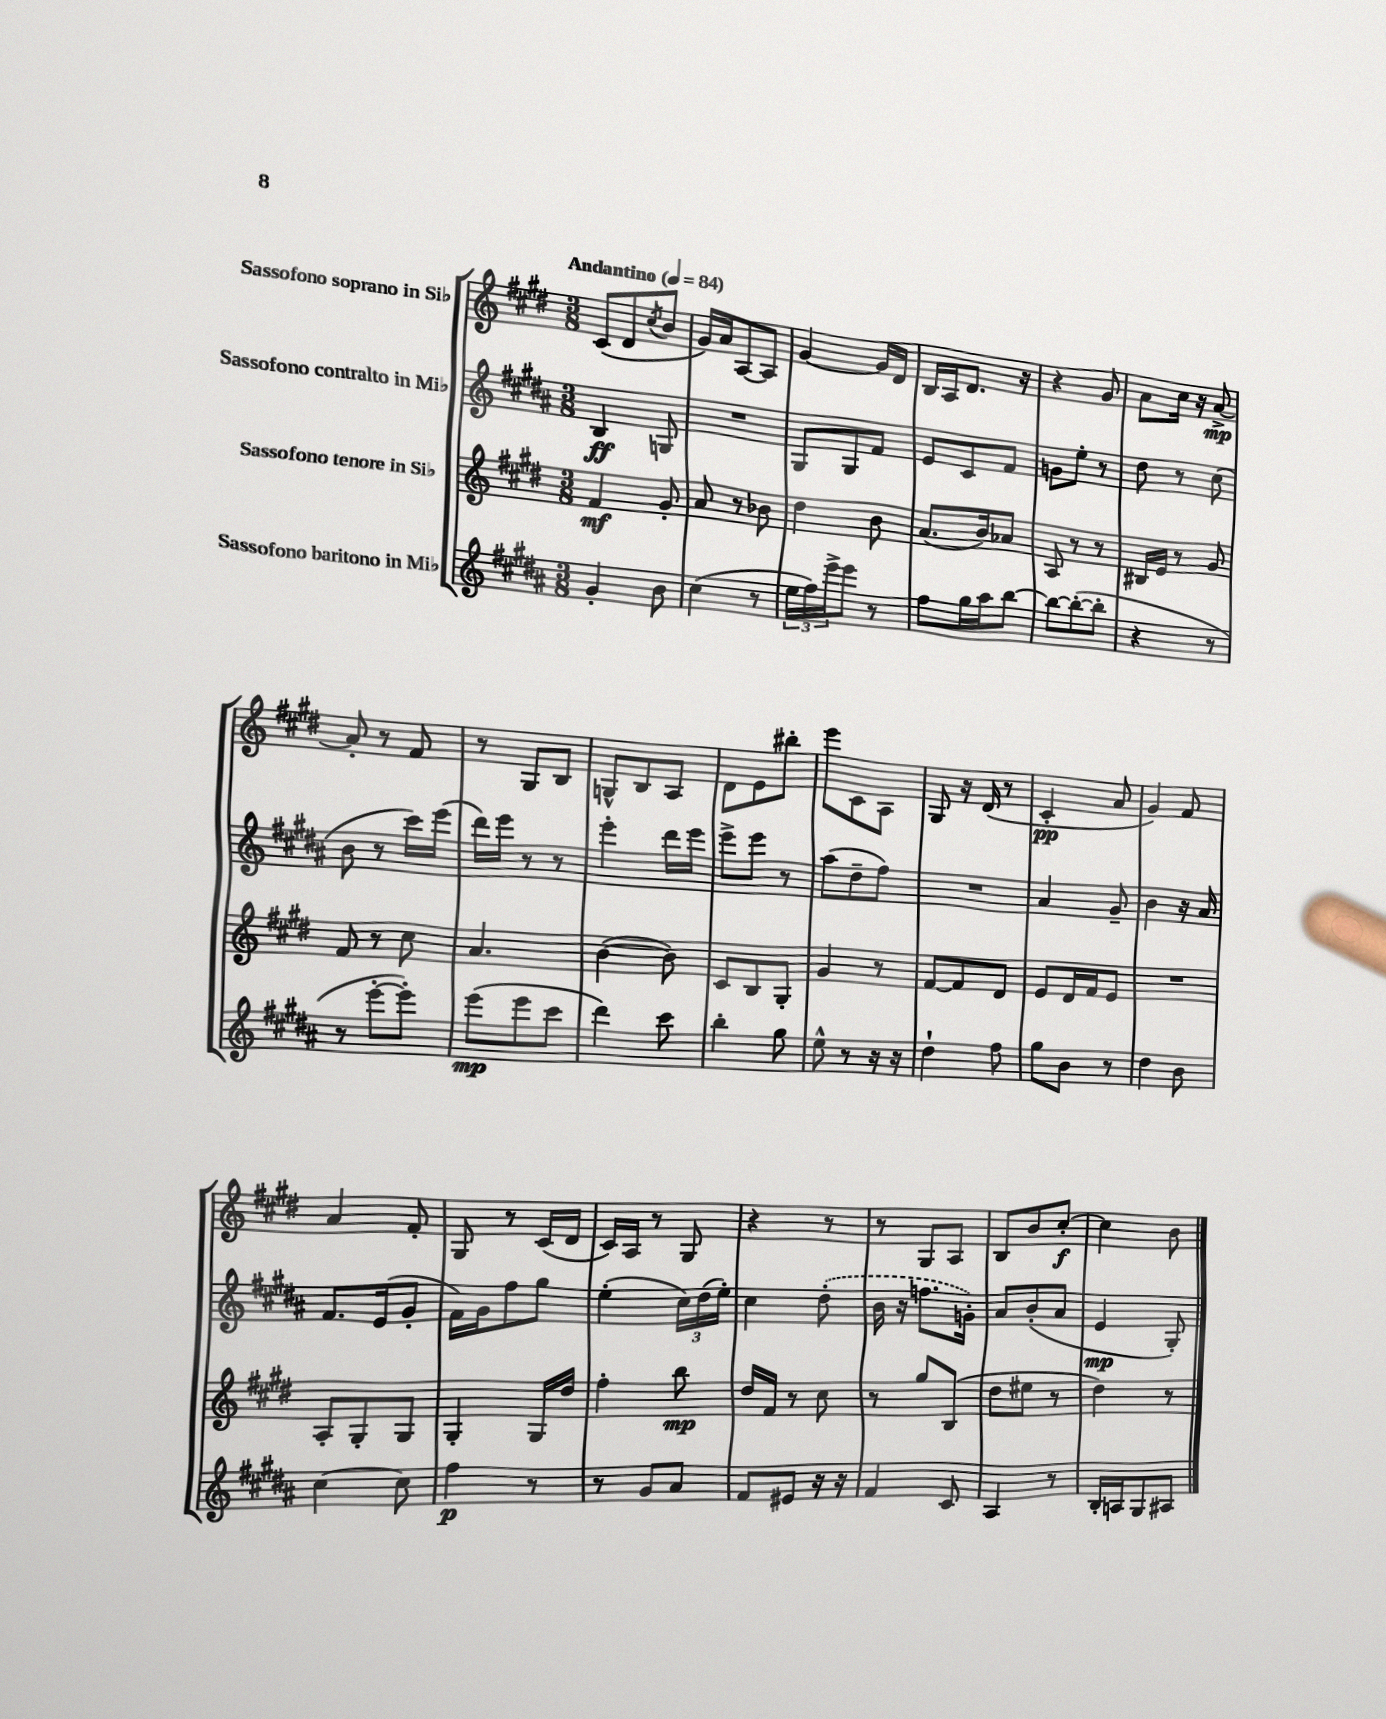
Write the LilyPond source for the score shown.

<<
\new StaffGroup <<
\new Staff = "s0" \with { instrumentName = "Sassofono soprano in Sib" } {
    \clef treble \key e \major \numericTimeSignature \time 3/8 \tempo "Andantino" 4 = 84
    cis'8( dis'8 \acciaccatura { cis''8 } b'8 |
    gis'16) a'16 a8~ a8 |
    gis'4~ gis'16 dis'16 |
    b16 a16 dis'8. r16 |
    r4 gis'8 |
    a'8 cis''16 r16 a'8~->\mp |
    a'8-. r8 fis'8 |
    r8 gis8 b8 |
    g8-^ b8 a8 |
    dis'8 e'8 bis''8-. |
    e'''8 cis'8 a8 |
    gis8 r16 dis'16( r8 |
    cis'4-.\pp a'8 |
    gis'4) fis'8 |
    a'4 fis'8-. |
    gis8 r8 cis'16( dis'16 |
    cis'16) a16 r8 gis8 |
    r4 r8 |
    r8 gis8 a8 |
    b8 b'8 cis''8~-.\f |
    cis''4 b'8 \bar "|." |
}
\new Staff = "s1" \with { instrumentName = "Sassofono contralto in Mib" } {
    \clef treble \key b \major \numericTimeSignature \time 3/8
    b4\ff g8 |
    R4. |
    gis8 gis8 fis'8 |
    e'8 cis'8 fis'8 |
    g'8 e''8-. r8 |
    dis''8 r8 cis''8( |
    b'8 r8 cis'''16) e'''16( |
    dis'''16) e'''16 r8 r8 |
    e'''4-. dis'''16 e'''16 |
    e'''8-> e'''8 r8 |
    ais''8( dis''8-- fis''8) |
    R4. |
    ais'4 gis'8-- |
    b'4 r16 ais'16 |
    fis'8. e'16( gis'8-. |
    fis'16) gis'16 fis''8 gis''8 |
    e''4-.( \tuplet 3/2 { cis''16) dis''16( e''16-.) } |
    cis''4 \once \slurDashed dis''8-.( |
    b'16 r16 f''8. g'16-.) |
    ais'8 b'8-.( ais'8 |
    e'4\mp gis8-.) \bar "|." |
}
\new Staff = "s2" \with { instrumentName = "Sassofono tenore in Sib" } {
    \clef treble \key e \major \numericTimeSignature \time 3/8
    fis'4\mf gis'8-. |
    a'8 r8 bes'8 |
    dis''4 b'8 |
    a'8.( b'16) aes'8 |
    a8 r8 r8 |
    bis16 e'16 r8 gis'8 |
    fis'8 r8 cis''8 |
    a'4. |
    b'4~( b'8) |
    cis'8 b8 gis8-. |
    gis'4 r8 |
    fis'8~ fis'8 dis'8 |
    e'8 dis'16 fis'16 e'8 |
    R4. |
    a8-. gis8-. gis8 |
    gis4-. gis16 dis''16 |
    fis''4-. b''8\mp |
    dis''16 fis'16 r8 cis''8 |
    r8 gis''8 b8( |
    dis''8 eis''8 r8 |
    dis''4) r8 \bar "|." |
}
\new Staff = "s3" \with { instrumentName = "Sassofono baritono in Mib" } {
    \clef treble \key b \major \numericTimeSignature \time 3/8
    gis'4-. b'8 |
    cis''4( r8 |
    \tuplet 3/2 { e''16 fis''16) e'''16-> } e'''8 r8 |
    fis''8 gis''16 ais''16 b''8~ |
    b''8~ b''8~-.( b''8-. |
    r4 r8 |
    r8 e'''8~-. e'''8-.) |
    e'''8\mp( e'''8 cis'''8 |
    dis'''4) cis'''8 |
    b''4-. gis''8 |
    e''8-^ r8 r16 r16 |
    dis''4-! fis''8 |
    gis''8 b'8 r8 |
    dis''4 b'8 |
    cis''4~ cis''8 |
    fis''4\p r8 |
    r8 gis'8 ais'8 |
    fis'8 eis'8 r16 r16 |
    fis'4 cis'8 |
    ais4 r8 |
    b16-. a16 gis8 ais8 \bar "|." |
}
>>
>>
\layout { \context { \Score \remove "Bar_number_engraver" } }
